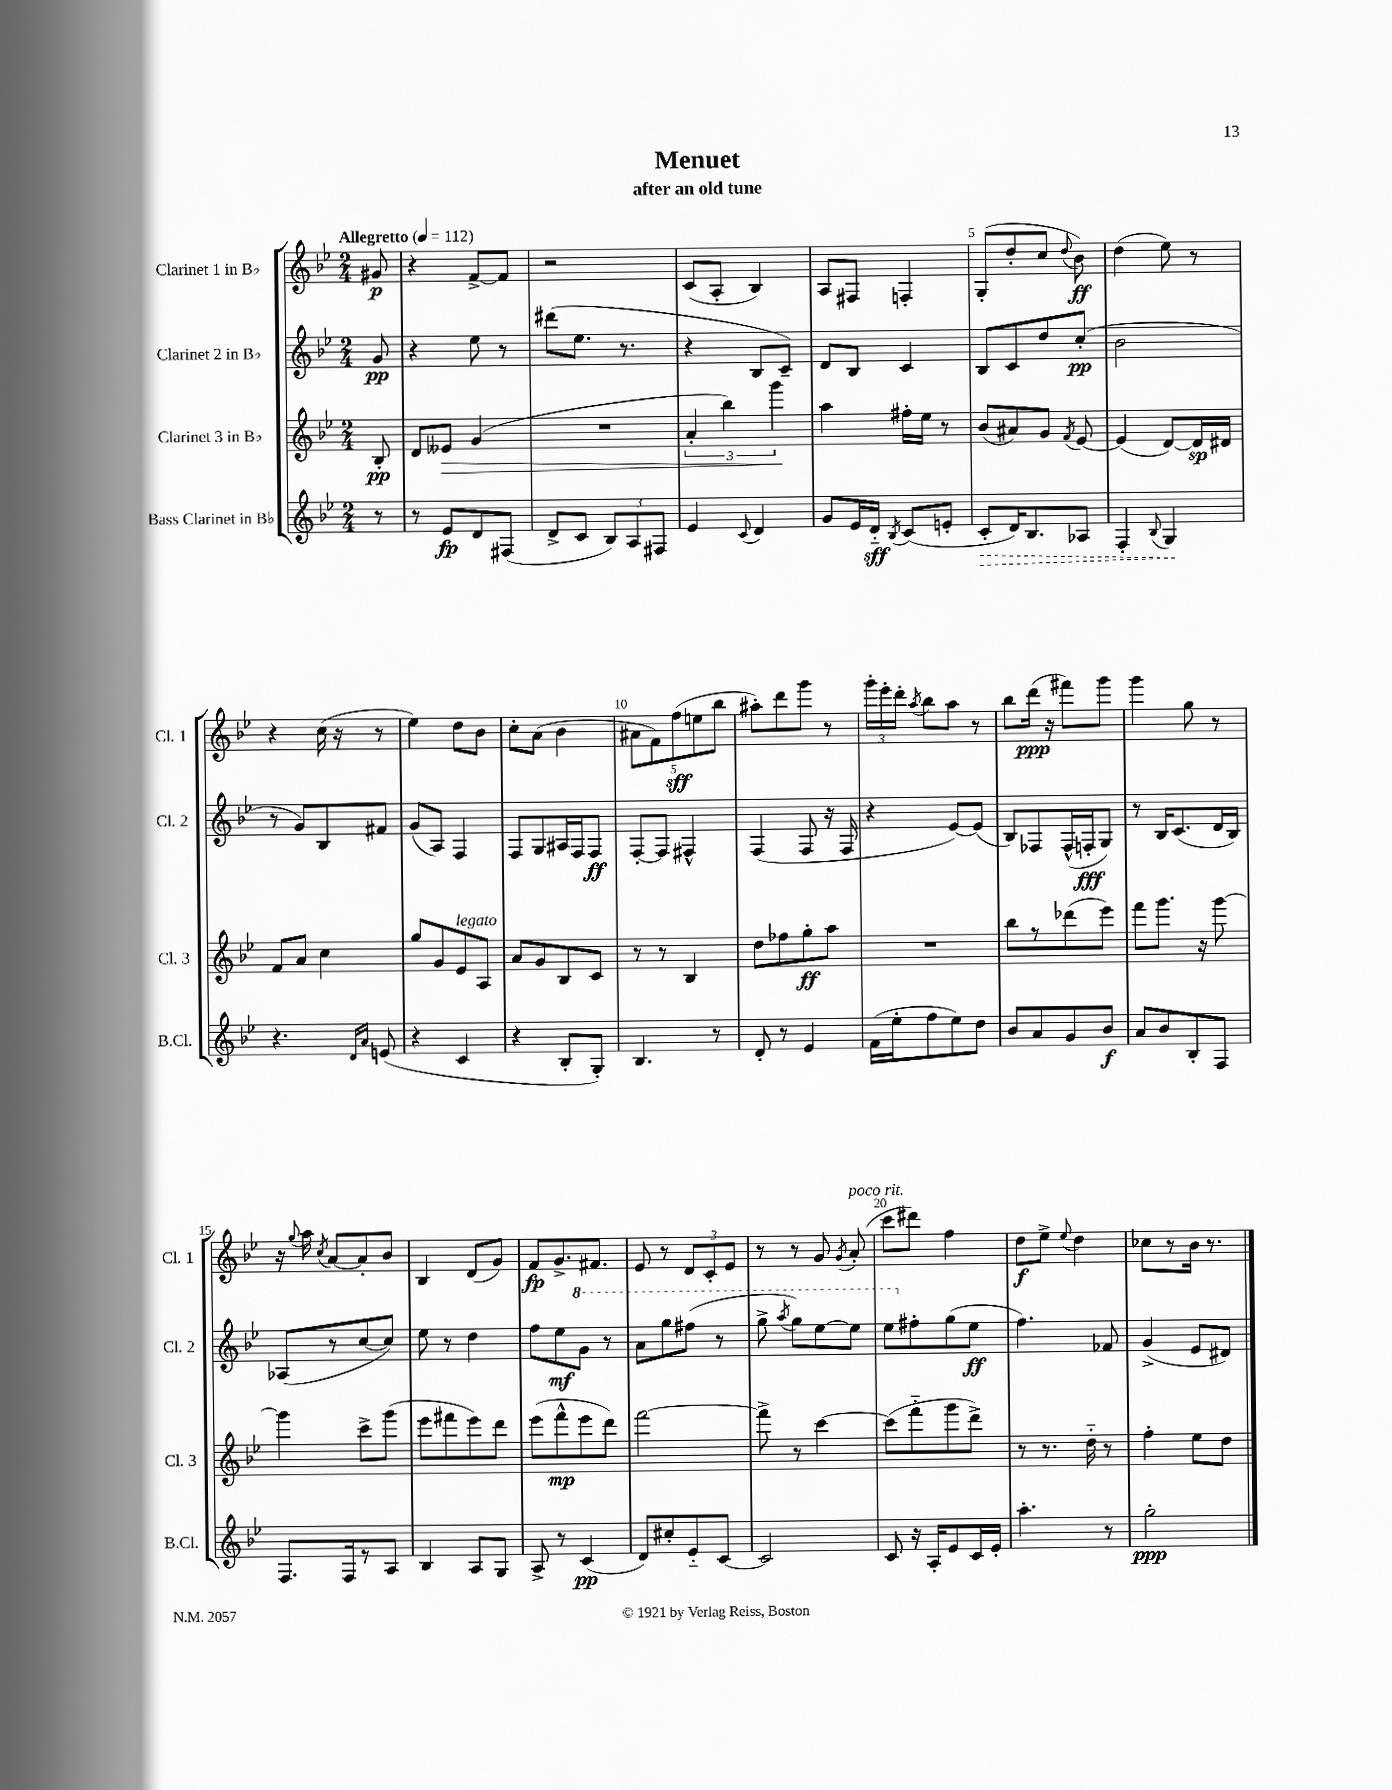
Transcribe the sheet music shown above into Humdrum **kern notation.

**kern	**kern	**kern	**kern
*staff4	*staff3	*staff2	*staff1
*clefG2	*clefG2	*clefG2	*clefG2
*k[b-e-]	*k[b-e-]	*k[b-e-]	*k[b-e-]
*M2/4	*M2/4	*M2/4	*M2/4
*MM112	*MM112	*MM112	*MM112
8r	8B-'	8g	8g#
=	=	=	=
8r	8d	4r	4r
8e-	8e--	.	.
8d	(4g	8ee-	[8f^
(8F#	.	8r	8f]
=	=	=	=
8d^	2r	(8ddd#	2r
8c	.	8.ee-	.
12B-)	.	.	.
.	.	8.r	.
12A	.	.	.
12F#	.	.	.
=	=	=	=
4e-	6a'	4r	(8c
.	.	.	8A'
.	6bb-)	.	.
8qqc	.	.	.
4d	.	8B-	4B-)
.	6ggg	.	.
.	.	8c~)	.
=	=	=	=
8g	4aa	8d	8A
16e-	.	8B-	8F#
16d'~	.	.	.
8qB-	.	.	.
(8c	16ff#'	4c	4F'
.	16ee-	.	.
8e'	8r	.	.
=	=	=	=
8c'	(8b-	8B-	(8G'
16d)	8a#)	8c	8dd'
8.B-	.	.	.
.	8g	8dd	8cc
.	8qf	.	8qqdd
8A-	[8e-	(8cc'	8b-)
=	=	=	=
4F'	(4e-]	2b-	(4dd
8qqB-	.	.	.
4G	[8d)	.	8ee-)
.	16d]	.	8r
.	16d#	.	.
=	=	=	=
4.r	8f	8r	4r
.	8a	8g)	.
.	4cc	8B-	(16cc
.	.	.	16r
16qqd	.	.	.
16qqa	.	.	.
(8e	.	8f#	8r
=	=	=	=
4r	8gg	(8g	4ee-)
.	8g	8A)	.
4c	8e-	4F	8dd
.	8A	.	8b-
=	=	=	=
4r	8a	8F	8cc'
.	8g	8G	(8a
8B-'	8B-	16A#	4b-
.	.	16F	.
8G')	8c	8F	.
=	=	=	=
4.B-	8r	[8F'	10a#
.	.	.	10f)
.	8r	8F]	.
.	.	.	(10ff
.	4B-	4F#^^	.
.	.	.	10ee
8r	.	.	.
.	.	.	10bb-
=	=	=	=
8d'	8dd	(4F	8aa#')
8r	8ff-	.	8ddd
4e-	8gg'	8F	8ggg
.	8aa	16r	8r
.	.	16F	.
=	=	=	=
(16f	2r	4r	24ggg'
.	.	.	24eee-'
16ee-'	.	.	.
.	.	.	24ddd'
.	.	.	8qaa
8ff	.	.	8bb-
8ee-)	.	[8e-)	8aa
8dd	.	(8e-]	8r
=	=	=	=
8b-	8bb-	8B-)	8bb-
8a	8r	8F-	(16ddd
.	.	.	16r
8g	(8ddd-	(16F-^^	8fff#)
.	.	16F'	.
8b-	8eee-)	8G)	8ggg
=	=	=	=
8a	8fff	8r	4ggg
8b-	8.ggg	16B-	.
.	.	(8.c	.
8B-'	.	.	8gg
.	16r	.	.
8F	[8ggg	16d	8r
.	.	16B-)	.
=	=	=	=
8.F	4ggg]	(8A-	16r
.	.	.	8qqgg
.	.	.	16aa
.	.	.	8qcc
.	.	8r	[8a
16F	.	.	.
8r	8ccc^	[8cc	8a']
8A	(8ggg	8cc])	8b-
=	=	=	=
4B-	8eee-	8ee-	4B-
.	8fff#	8r	.
8A	8eee-)	4dd	(8d
8G	8ddd	.	8g)
=	=	=	=
8A^	(8eee-	8ff	8f
8r	8fff^^	8ee-	8.g^
(4c	8eee-	8gg	.
.	.	.	8.f#
.	8ddd)	8r	.
=	=	=	=
8d)	[2fff	8aa	8e-
8cc#'	.	8ggg	8r
8e-'~	.	(8fff#	12d
.	.	.	12c'
[8c	.	8r	.
.	.	.	12e-
=	=	=	=
2c]	8fff^]	8ggg^	8r
.	.	8qaaa	.
.	8r	8ggg)	8r
.	[4ccc	[8eee-	8g
.	.	.	8qg
.	.	8eee-]	(8a'
=	=	=	=
8c	(8ccc]	8eee-	8ccc
16r	8fff'~	8ff#'	8ddd#)
16A'	.	.	.
8e-	8ggg	(8gg	4ff
16c	8ddd^)	8ee-	.
16e-'	.	.	.
=	=	=	=
4.aa'	8r	4.ff)	8dd
.	8.r	.	8ee-^
.	.	.	8qqee-
.	.	.	4dd
.	16dd'~	.	.
8r	8r	8f-	.
=	=	=	=
2gg'	4ff'	(4g^	8cc-
.	.	.	8r
.	8ee-	8e-	16b-
.	.	.	8.r
.	8dd	8d#)	.
==	==	==	==
*-	*-	*-	*-
